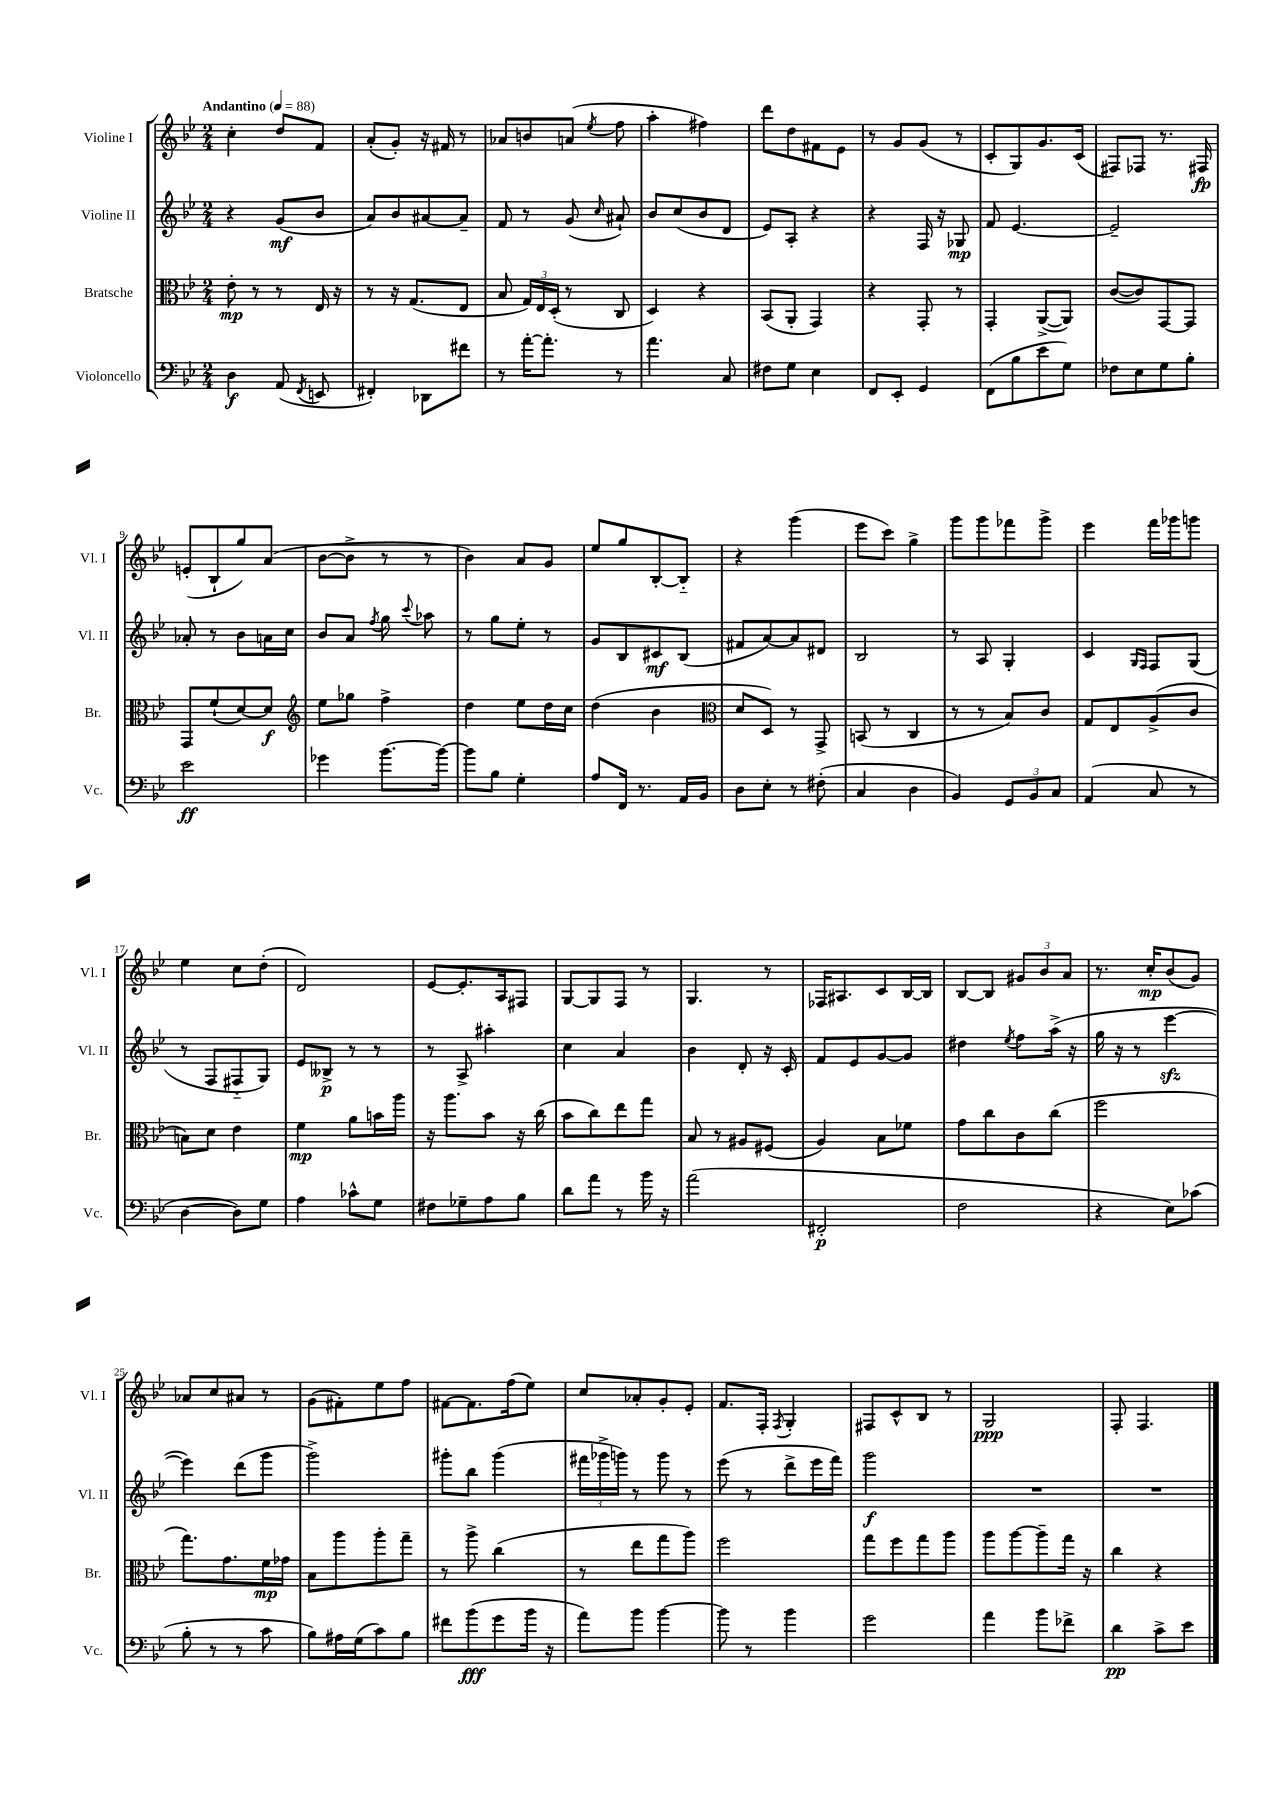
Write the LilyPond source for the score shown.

<<
\new StaffGroup <<
\new Staff = "s0" \with { instrumentName = "Violine I" shortInstrumentName = "Vl. I" } {
    \clef treble \key bes \major \numericTimeSignature \time 2/4 \tempo "Andantino" 4 = 88
    \autoBeamOff c''4-. d''8[ f'8] |
    a'8[-.( g'8]-.) r16 fis'16 r8 |
    aes'8[ b'8 a'8]( \acciaccatura { ees''8 } f''8 |
    a''4-. fis''4) |
    d'''8[ d''8 fis'8 ees'8] |
    r8 g'8[ g'8]( r8 |
    c'8[-. g8) g'8. c'16]( |
    fis8[) fes8] r8. fis16\fp |
    e'8[-.( bes8-! g''8) a'8]( |
    bes'8[~ bes'8]-> r8 r8 |
    bes'4) a'8[ g'8] |
    ees''8[ g''8 bes8~-. bes8]-_ |
    r4 g'''4( |
    ees'''8[ c'''8]) g''4-> |
    g'''8[ g'''8 fes'''8 g'''8]-> |
    ees'''4 f'''16[ ges'''16 g'''8] |
    ees''4 c''8[ d''8]-.( |
    d'2) |
    ees'8[~ ees'8.-. a16 fis8] |
    g8[~ g8 f8] r8 |
    g4. r8 |
    fes16[ ais8. c'8 bes16~ bes16] |
    bes8[~ bes8] \tuplet 3/2 { gis'8[ bes'8 a'8] } |
    r8. c''16[-.\mp bes'8( g'8]) |
    aes'8[ c''8 ais'8] r8 |
    g'8[( fis'8-.) ees''8 f''8] |
    fis'8[~ fis'8. f''16( ees''8]) |
    c''8[ aes'8-. g'8-. ees'8]-. |
    f'8.[ f16]-. \acciaccatura { f8 } g4-. |
    fis8[ c'8-^ bes8] r8 |
    g2\ppp |
    f8-. f4. \bar "|." |
}
\new Staff = "s1" \with { instrumentName = "Violine II" shortInstrumentName = "Vl. II" } {
    \clef treble \key bes \major \numericTimeSignature \time 2/4
    \autoBeamOff r4 g'8[\mf( bes'8] |
    a'8[) bes'8 ais'8~ ais'8]-- |
    f'8 r8 g'8( \grace { c''16 } ais'8-!) |
    bes'8[ c''8( bes'8 d'8] |
    ees'8[) a8]-. r4 |
    r4 f16 r16 ges8\mp |
    f'8 ees'4.~ |
    ees'2-- |
    aes'8-. r8 bes'8[ a'16 c''16] |
    bes'8[ a'8] \acciaccatura { f''8 } g''8 \appoggiatura { c'''8 } aes''8 |
    r8 g''8[ ees''8]-. r8 |
    g'8[ bes8 cis'8\mf bes8]( |
    fis'8[ a'8~) a'8 dis'8] |
    bes2 |
    r8 a8 g4-. |
    c'4 \grace { g16[ f16] } f8[ g8]( |
    r8 f8[ fis8-_ g8]) |
    ees'8[ beses8]->\p r8 r8 |
    r8 a8-> ais''4-. |
    c''4 a'4 |
    bes'4 d'8-. r16 c'16-. |
    f'8[ ees'8 g'8~ g'8] |
    dis''4 \acciaccatura { ees''8 } f''8[ a''16]->( r16 |
    g''16 r16 r8 ees'''4~\sfz |
    ees'''4) d'''8[( g'''8] |
    g'''2->) |
    gis'''8[-. bes''8] gis'''4( |
    \tuplet 3/2 { fis'''16[ ges'''16-> g'''16]) } r8 g'''8 r8 |
    ees'''8( r8 d'''8[-> ees'''16 f'''16]) |
    g'''2\f |
    R2 |
    R2 \bar "|." |
}
\new Staff = "s2" \with { instrumentName = "Bratsche" shortInstrumentName = "Br." } {
    \clef alto \key bes \major \numericTimeSignature \time 2/4
    \autoBeamOff ees'8-.\mp r8 r8 ees16 r16 |
    r8 r16 g8.[( ees8] |
    bes8 \tuplet 3/2 { g16[) ees16 d16]-.( } r8 c8 |
    d4) r4 |
    bes,8[( a,8]-. g,4) |
    r4 g,8-. r8 |
    g,4-. a,8[~->( a,8]) |
    c'8[~( c'8) g,8~ g,8] |
    g,8[ f'8-!( d'8~) d'8]\f |
    \clef treble ees''8[ ges''8] f''4-> |
    d''4 ees''8[ d''16 c''16] |
    d''4( bes'4 |
    \clef alto d'8[ d8]) r8 g,8-> |
    b,8( r8 c4 |
    r8 r8 bes8[) c'8] |
    g8[ ees8 a8->( c'8] |
    b8[) d'8] ees'4 |
    f'4\mp a'8[ b'16 a''16] |
    r16 a''8.[ bes'8] r16 c''16( |
    bes'8[ c''8) ees''8 g''8] |
    bes8 r8 ais8[ fis8]( |
    a4) bes8[ fes'8] |
    g'8[ c''8 c'8 c''8]( |
    f''2 |
    g''8.[) g'8. f'16\mp ges'16] |
    bes8[ a''8 a''8-. g''8]-- |
    r8 a''8-> c''4( |
    r8 ees''8[ g''8 a''8]) |
    f''2 |
    g''8[ f''8 g''8 a''8] |
    a''8[ a''8~ a''8-- g''16] r16 |
    c''4 r4 \bar "|." |
}
\new Staff = "s3" \with { instrumentName = "Violoncello" shortInstrumentName = "Vc." } {
    \clef bass \key bes \major \numericTimeSignature \time 2/4
    \autoBeamOff d4\f a,8( \acciaccatura { f,8 } e,8 |
    fis,4-.) des,8[ fis'8] |
    r8 a'16[~-. a'8.]-. r8 |
    a'4. c8 |
    fis8[ g8] ees4 |
    f,8[ ees,8]-. g,4 |
    f,8[( bes8 ees'8 g8]) |
    fes8[ ees8 g8 bes8]-. |
    ees'2\ff |
    ges'4 bes'8.[~ bes'16]~ |
    bes'8[ bes8] g4-. |
    a8[ f,16] r8. a,16[ bes,16] |
    d8[ ees8]-. r8 fis8-.( |
    c4 d4 |
    bes,4) \tuplet 3/2 { g,8[ bes,8 c8] } |
    a,4( c8 r8 |
    d4~ d8[) g8] |
    a4 ces'8[-^ g8] |
    fis8[ ges8-- a8 bes8] |
    d'8[ a'8] r8 bes'16 r16 |
    a'2( |
    fis,2-.\p |
    f2 |
    r4 ees8[) ces'8]( |
    bes8-. r8 r8 c'8 |
    bes8[) ais16 g16( c'8) bes8] |
    fis'8[ bes'8\fff( g'8 bes'16] r16 |
    a'8[) bes'8] bes'4~ |
    bes'8 r8 bes'4 |
    g'2 |
    a'4 bes'8[ fes'8]-> |
    d'4\pp c'8[-> ees'8] \bar "|." |
}
>>
>>
